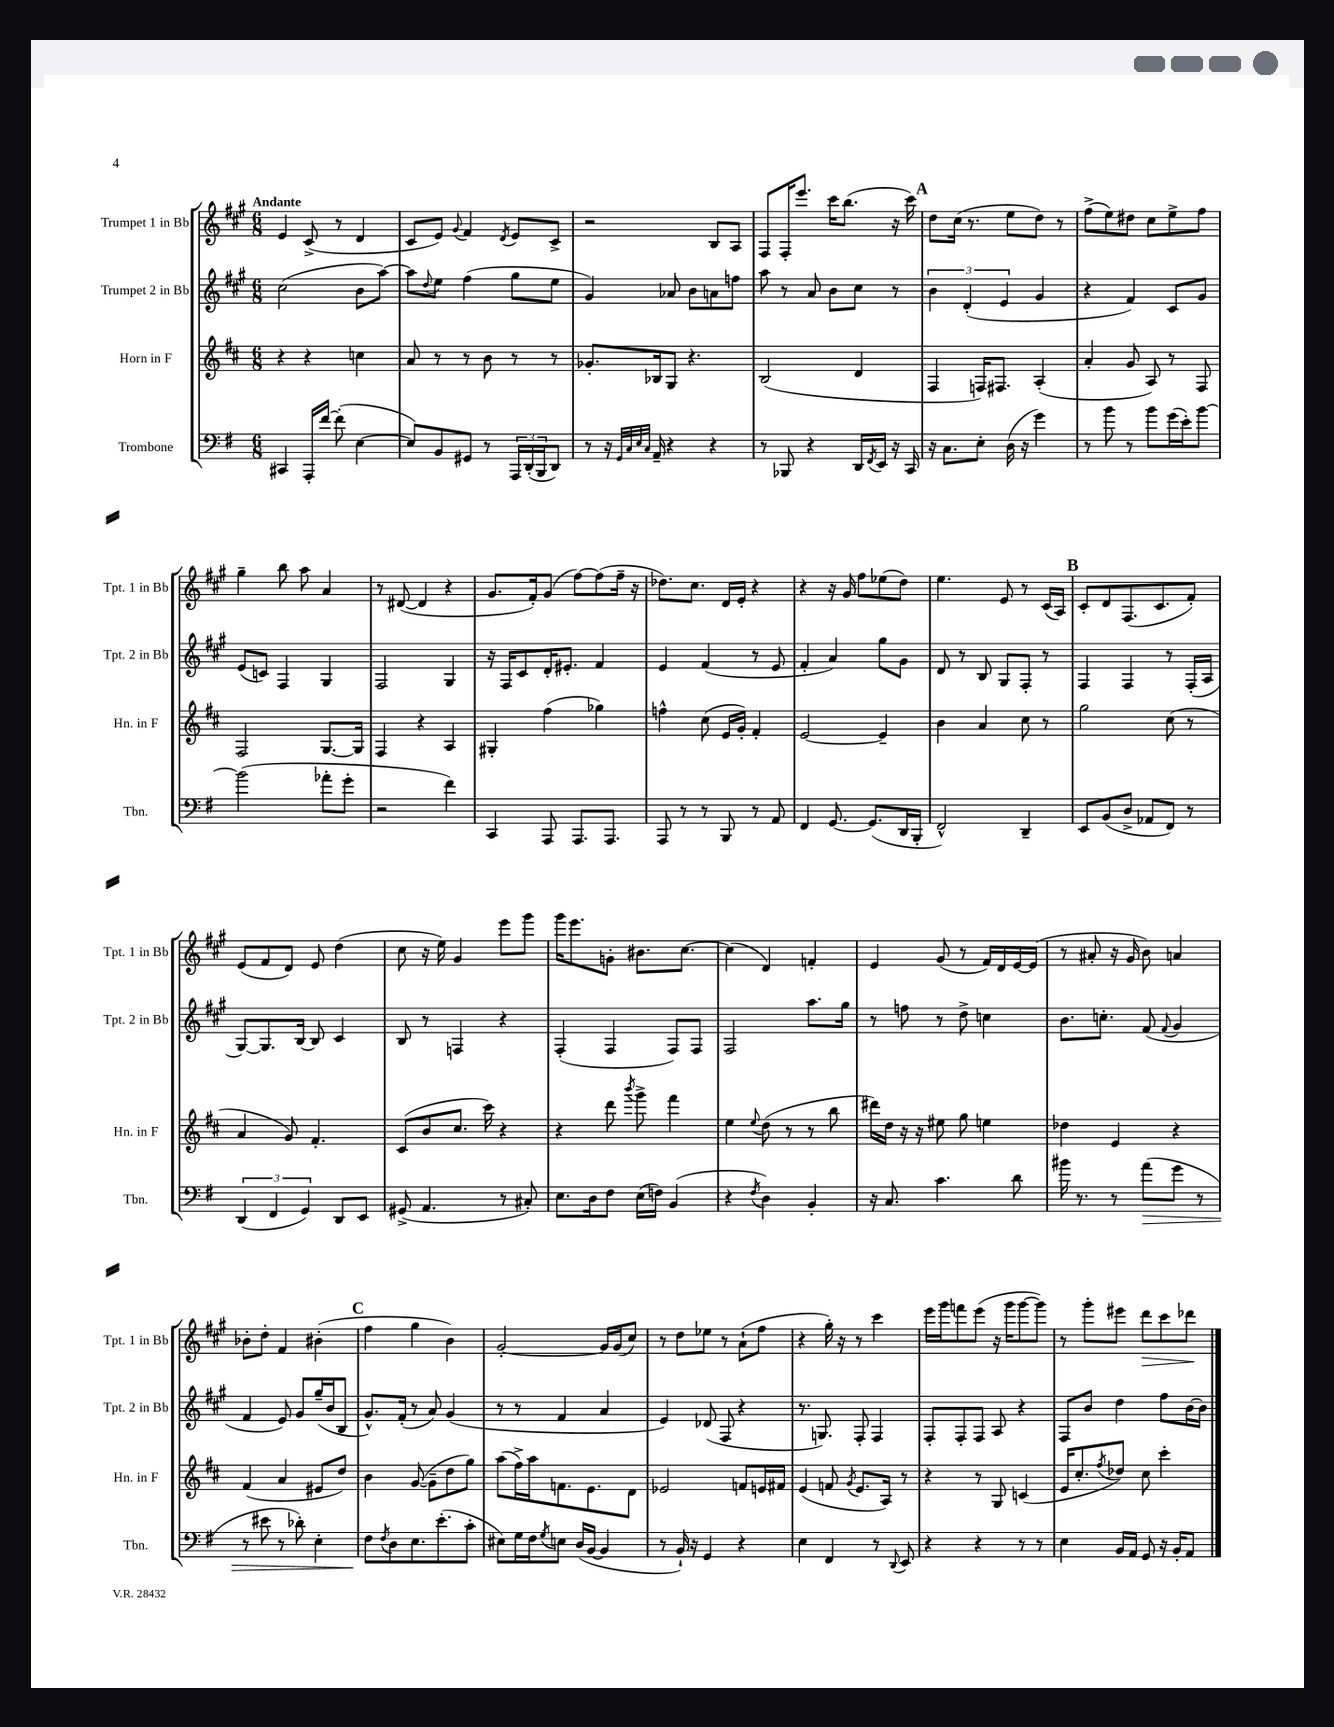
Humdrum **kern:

**kern	**kern	**kern	**kern
*staff4	*staff3	*staff2	*staff1
*clefF4	*clefG2	*clefG2	*clefG2
*k[f#]	*k[f#c#]	*k[f#c#g#]	*k[f#c#g#]
*M6/8	*M6/8	*M6/8	*M6/8
4CC#	4r	(2cc#	4e
16AAA'	4r	.	(8c#^
[16f#	.	.	.
(8f#']	.	.	8r
[4E	4cc	8b	4d
.	.	[8aa)	.
=	=	=	=
8E])	8a	8aa]	8c#
.	.	8qqdd	.
8BB	8r	8ee	8e)
.	.	.	8qqg#
8GG#	8r	(4ff#	4f#
8r	8b	.	.
.	.	.	8qd
24AAA	8r	8gg#	8e
(24DD'	.	.	.
24BBB	.	.	.
8DD)	8r	8ee	8c#^
=	=	=	=
8r	8.g-'	4g#)	2r
16r	.	.	.
32qqGG	.	.	.
32qqC	.	.	.
32qqE	.	.	.
32qqC	.	.	.
16AA~	16B-	.	.
4r	8G	8a-	.
.	4.r	8b	.
4r	.	8a	8B
.	.	8ff	8A
=	=	=	=
8r	(2B	8aa	8F#
8BBB-	.	8r	16F#'
.	.	.	8.eee
4r	.	8a	.
.	.	8b	16ccc#
.	.	.	(8.bb
16DD	4d	8cc#	.
8qFF#	.	.	.
16EE	.	.	.
16r	.	8r	16r
16CC	.	.	16ccc#)
=	=	=	=
16r	4F#	6b	8dd
8.C	.	.	.
.	.	.	(16cc#
.	.	(6d'	.
.	.	.	8.r
8E'	16F)	.	.
.	8.F#	.	.
.	.	6e	.
(16D	.	.	8ee
16r	.	.	.
4g)	(4A'	4g#	8dd)
.	.	.	8r
=	=	=	=
8r	4a'	4r	(8ff#^
8b	.	.	8ee)
8r	8g	4f#)	8dd#
8b	8A)	.	8cc#
(16g	8r	8c#	8ee^
16e')	.	.	.
[8b	8F#	8g#	8ff#
=	=	=	=
(2b]	2F#	(8e	4gg#~
.	.	8c)	.
.	.	4F#	8bb
.	.	.	8aa
8a-'	[8.G	4G#	4a
8g'	.	.	.
.	16G]	.	.
=	=	=	=
2r	4F#	2F#	8r
.	.	.	([8d#
.	4r	.	4d#]
4f#)	4A	4G#	4r
=	=	=	=
4CC	4G#'	16r	8.g#
.	.	16F#	.
.	.	8c#	.
.	.	.	16f#')
8AAA	(4ff#	16d'	(8g#
.	.	8.e#'	.
8.AAA	.	.	[8ff#)
.	4gg-)	4f#	(8ff#]
8.AAA	.	.	.
.	.	.	16ff#~
.	.	.	16r
=	=	=	=
8AAA	4ff^^	4e	8.dd-)
8r	.	.	.
.	.	.	8.cc#
8r	(8cc#	(4f#	.
8BBB	16e	.	16d
.	16g')	.	16e'
8r	4f#'	8r	4r
8AA	.	8e	.
=	=	=	=
4FF#	[2e	4f#'	4r
[8.GG	.	4a)	16r
.	.	.	16g#
.	.	.	8ff#
(8.GG]	.	.	.
.	4e~]	8gg#	(8ee-
16DD	.	8g#	8dd)
16BBB'	.	.	.
=	=	=	=
2FF#^^)	4b	8d	4.ee
.	.	8r	.
.	4a	8B	.
.	.	8G#	8e
4DD~	8cc#	8F#'	8r
.	8r	8r	(16c#
.	.	.	16A)
=	=	=	=
8EE	2gg	4F#	8c#'
(8BB	.	.	8d
8D^	.	4F#	(8.F#
8AA-	.	.	.
.	.	.	8.c#
8FF#)	(8cc#	8r	.
8r	8r	(16F#'	8f#')
.	.	16A	.
=	=	=	=
(6DD	4a	[8G#)	(8e
.	.	8.G#]	8f#
6FF#	.	.	.
.	8g)	.	8d)
.	.	[16B	.
6GG)	.	.	.
.	4.f#'	8B]	8e
8DD	.	4c#	(4dd
8EE	.	.	.
=	=	=	=
(8GG#^	(8c#	8B	8cc#
4.AA	8b	8r	16r
.	.	.	16ee)
.	8.cc#	4F	4g#
.	16ccc#)	.	.
8r	4r	4r	8eee
8C#')	.	.	8ggg#
=	=	=	=
8.E	4r	(4F#'	16ggg#
.	.	.	8.eee
16D	.	.	.
8F#	8ddd	4F#	8g'
.	8qbbb	.	.
(16E	8ggg^	.	8.b#
16F)	.	.	.
(4BB	4fff#	8F#)	.
.	.	.	[8.cc#
.	.	8F#	.
=	=	=	=
4r	4ee	2F#	(4cc#]
8qF#	8qqee	.	.
4D)	(8dd	.	4d)
.	8r	.	.
4BB'	8r	8.aa	4f'
.	8bb	.	.
.	.	16gg#	.
=	=	=	=
16r	16ddd#)	8r	4e
8.C	16dd	.	.
.	16r	8ff	.
.	16r	.	.
4.c	8ee#	8r	(8g#
.	8gg	8dd^	8r
.	4ee	4cc	16f#)
.	.	.	16d
8d	.	.	[16e
.	.	.	(16e]
=	=	=	=
16b#	4dd-	8.b	8r
8.r	.	.	.
.	.	.	8a#'
.	.	8.cc'	.
8r	4e	.	16r
.	.	.	16g#
(8a	.	(8f#	8b)
.	.	8qqf#	.
8g	4r	4g#	4a
8r	.	.	.
=	=	=	=
8r	(4f#	4f#	8b-'
8e#	.	.	8dd'
8r	4a	8e)	4f#
8d-')	.	8g#	.
4E'	8e#	(16gg#~	(4b#'
.	.	16b	.
.	8dd)	8B	.
=	=	=	=
8F#	4b	8.g#^^)	4ff#
8qF#	.	.	.
8D	.	.	.
.	.	(16f#'	.
8.E	([8g	8r	4gg#
.	8g~]	8a)	.
(8.e'	.	.	.
.	8dd	(4g#	4b)
8c'	8gg)	.	.
=	=	=	=
8E#)	(8aa	8r	[2g#'
16G	16ff#^)	8r	.
16F#	16aa	.	.
8qG	.	.	.
8E	8.f	4f#	.
(16D	.	.	.
[16BB	8.e	.	.
4BB]	.	4a	16g#]
.	.	.	(16g#
.	8d	.	8cc#)
=	=	=	=
8r	2e-	4e)	8r
16BB`)	.	.	8dd
16r	.	.	.
4GG	.	(8d-	8ee-
.	.	8F#	8r
4r	8f	4r	(8a`
.	16e	.	8ff#
.	16f#	.	.
=	=	=	=
4E	(4e	8.r	4r
.	.	8.G)	.
4FF#	8f	.	16gg#')
.	.	.	16r
.	8qg	.	.
.	8.e	8F#'	8r
8r	.	4F#	4ccc#
.	16A)	.	.
8qqDD	.	.	.
8EE	8r	.	.
=	=	=	=
4r	4r	8F#'	16eee
.	.	.	16ggg#
.	.	8F#'	8fff
4r	8r	8F#	(8eee
.	8G	8A	16r
.	.	.	16ggg#
8r	(4c	4r	[8ggg#
8r	.	.	8ggg#])
=	=	=	=
4E	16e	8F#	8r
.	8.cc#'	.	.
.	.	8b	8ggg#'
.	8qff#	.	.
16BB	8dd-)	4dd	8eee#
16AA	.	.	.
8GG	8cc#	.	8ddd
16r	4ccc#'	8ff#	8ccc#
16BB'	.	.	.
8AA	.	[16b	8ddd-
.	.	16b]	.
==	==	==	==
*-	*-	*-	*-
